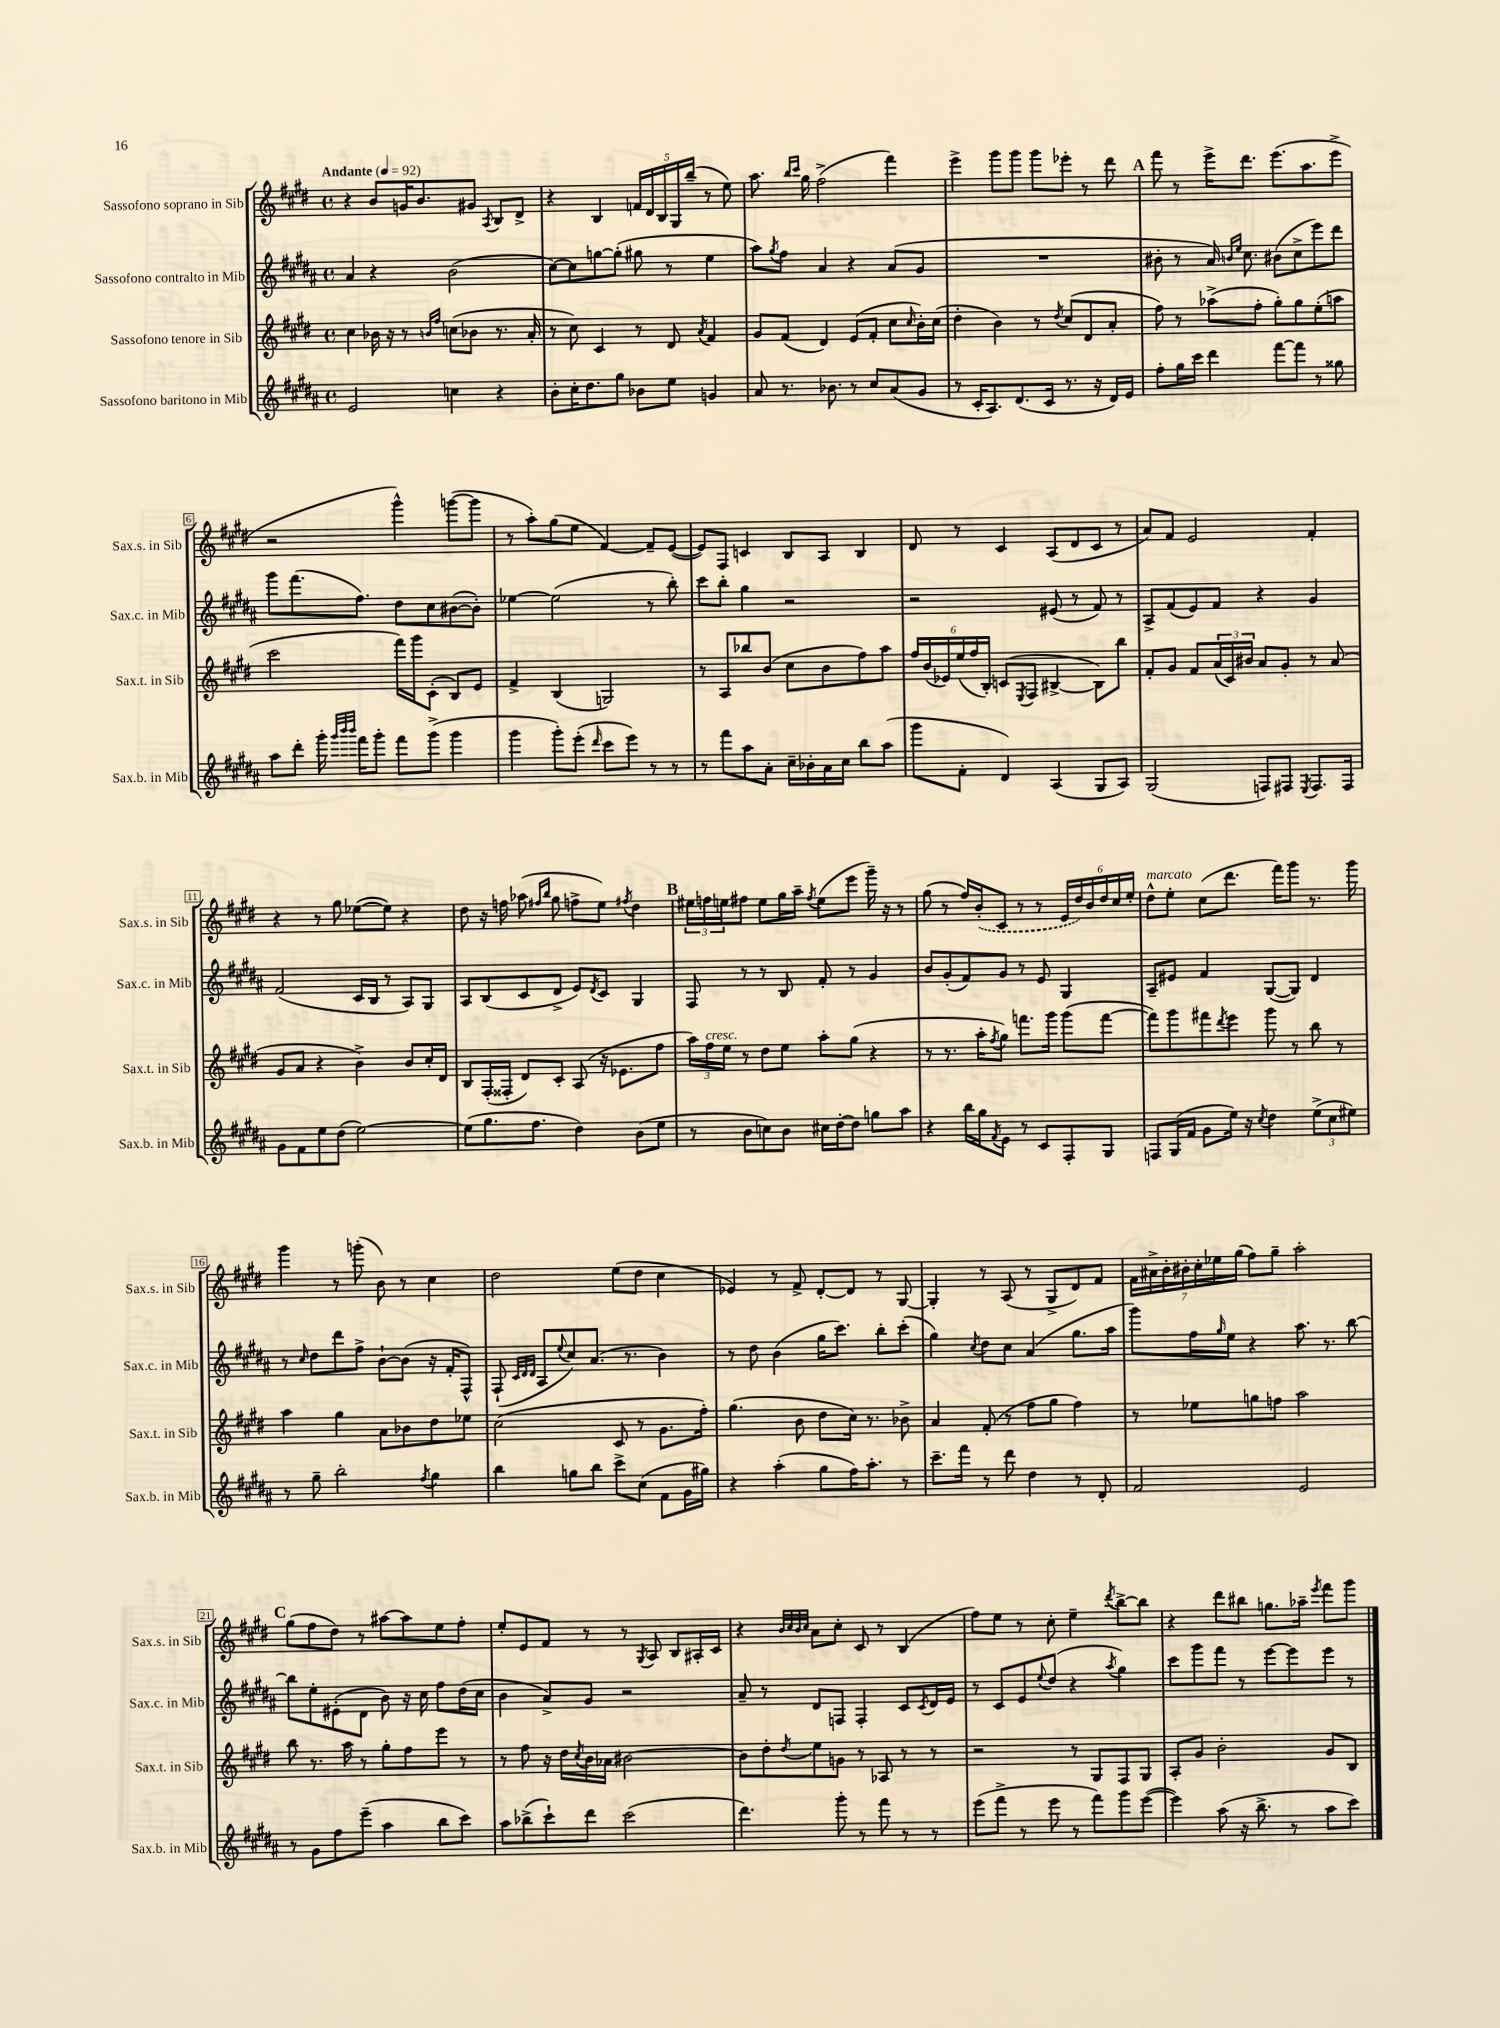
<<
\new StaffGroup <<
\new Staff = "s0" \with { instrumentName = "Sassofono soprano in Sib" shortInstrumentName = "Sax.s. in Sib" } {
    \clef treble \key e \major \defaultTimeSignature \time 4/4 \tempo "Andante" 4 = 92
    r4 b'8 g'16 b'8. gis'8 \acciaccatura { a8 } b8 dis'8-> |
    r4 b4 \tuplet 5/4 { f'16 dis'16 b16 gis16 b''16--( } r8 e''8) |
    a''8. \grace { b''16 cis'''16 } gis''16 fis''2->( fis'''4) |
    e'''4-> gis'''8 gis'''8 gis'''8 ees'''8-. r8 dis'''8 |
    \mark \markup { \bold "A" } fis'''8 r8 e'''16-> dis'''8. e'''8.( a''8. e'''8-> |
    r2 gis'''4-^) g'''8~( g'''8 |
    r8 a''8-.) gis''8( e''8 fis'4~) fis'8-- e'8~( |
    e'8) fis8 c'4 b8 a8 b4 |
    dis'8 r8 cis'4 a8( dis'8 cis'8 r8 |
    a'8) fis'8 e'2 fis'4-. |
    r4 r8 gis''8 ees''8~( ees''8) r4 |
    dis''8 r16 f''16 aes''8( \grace { fis''16 b''16 } gis''8 f''8-> e''8) \acciaccatura { fis''8 } dis''4 |
    \mark \markup { \bold "B" } \tuplet 3/2 { eis''16 f''16 e''16 } fis''8 e''8 gis''16 a''16-- \acciaccatura { fis''8 } e''8( e'''8 gis'''16--) r16 r8 |
    gis''8( r8 fis''16) \once \slurDashed b'16-.( cis'8 r8 r8 \tuplet 6/4 { e'16 dis''16) b'16 dis''16 cis''16 e''16-. } |
    dis''8-^^\markup { \italic "marcato" } e''8-. cis''8( dis'''8. fis'''16) gis'''8 r8. gis'''16 |
    gis'''4 r8 g'''8-.( b'8) r8 cis''4 |
    dis''2 e''8( dis''8 cis''4 |
    ees'4) r8 fis'8-> dis'8~-. dis'8 r8 gis8~ |
    gis4-. r8 a8( r8 gis8-> dis'8) fis'8 |
    \tuplet 7/4 { fis'16 ais'16-> b'16-. bis'16-. cis''16-. ees''16 gis''16( } fis''8) gis''8-- a''2-. |
    \mark \markup { \bold "C" } gis''8( fis''8 dis''8) r8 ais''8~ ais''8 e''8 fis''8-. |
    e''8-. e'8 fis'8 r8 r8 \acciaccatura { gis8 } a8 b8 ais16-. cis'16 |
    r4 \grace { b'32 cis''32 b'32 cis''32 } a'8 cis''8-. cis'8 r8 b4( |
    fis''8) e''8 r8 cis''8-. e''4-- \acciaccatura { dis'''8 } b''8~-> b''8 |
    r4 dis'''8 bis''8 g''8. aes''16-- \acciaccatura { e'''8 } fis'''8 gis'''8 \bar "|." |
}
\new Staff = "s1" \with { instrumentName = "Sassofono contralto in Mib" shortInstrumentName = "Sax.c. in Mib" } {
    \clef treble \key b \major \defaultTimeSignature \time 4/4
    ais'4 r4 b'2( |
    cis''8~) cis''8 g''8~ g''8-.( gis''8 r8 e''4 |
    ais''8) \acciaccatura { gis''8 } fis''8 ais'4 r4 ais'8( gis'8 |
    R1 |
    \mark \markup { \bold "A" } bis'8-. r8 ais'16) \grace { b'16 e''16 } cis''8. bis'8( cis''8-> e'''8) dis'''8 |
    gis'''8 fis'''8.( fis''8.) dis''8 cis''8 bis'8~( bis'8-.) |
    ees''4~ ees''2( r8 b''8-.) |
    cis'''8 b''8-. gis''4 r2 |
    r2 eis'8( r8 fis'8) r8 |
    ais8-> fis'8( e'8) fis'8 r4 gis'4 |
    fis'2( cis'16 b16 r8 ais8) gis8 |
    ais8 b8( cis'8 dis'8-> e'8) \acciaccatura { dis'8 } cis'8 gis4 |
    \mark \markup { \bold "B" } fis8 r8 r8 b8 fis'8-. r8 gis'4 |
    b'8 gis'8-.( fis'8) gis'8 r8 e'8 gis4 |
    ais8-- eis'8 fis'4 gis8~( gis8) dis'4 |
    r8 \grace { cis''16 } dis''8 dis'''8 fis''8-> b'8~-! b'8( r16 fis'16-. fis8-^) |
    fis8-!( \grace { cis'32 dis'32 dis'32 } ais8 \appoggiatura { e''8 } cis''8) ais'8.( r8. b'4) |
    r8 dis''8 b'4( gis''16 cis'''8.) b''8-. cis'''8-.( |
    gis''4) \acciaccatura { cis''8 } dis''8 cis''8 ais'4( gis''8. ais''16 |
    gis'''8) fis''16 \grace { gis''16 } e''16 r4 ais''8. r8. b''8~ |
    \mark \markup { \bold "C" } b''8 e''8-. eis'8-.( dis'8 b'8) r16 cis''16 fis''8 dis''16( cis''16 |
    b'4 ais'8->) gis'8 r2 |
    ais'8-- r8 dis'8 f8 f4-. cis'8 \acciaccatura { cis'8 } dis'16 e'16 |
    r8 cis'8 e'8 \appoggiatura { e''8 } dis''8( r4 \acciaccatura { ais''8 } gis''4) |
    cis'''8 gis'''8 fis'''8 r8 e'''8~ e'''8 e'''8 r8 \bar "|." |
}
\new Staff = "s2" \with { instrumentName = "Sassofono tenore in Sib" shortInstrumentName = "Sax.t. in Sib" } {
    \clef treble \key e \major \defaultTimeSignature \time 4/4
    cis''4 bes'16 r16 r8 \grace { b'16 fis''16 } c''8( bes'8 r8. a'16-. |
    r8 cis''8) cis'4 r8 dis'8 \acciaccatura { a'8 } fis'4 |
    gis'8 fis'8( dis'4) e'8( fis'8-. cis''8 \grace { cis''16 } b'16-.) cis''16( |
    dis''4-. b'4) r8 \acciaccatura { dis''8 } cis''8( dis'8 a'8-. |
    \mark \markup { \bold "A" } fis''8) r8 aes''8->( fis''8-. gis''8-.) gis''8 e''8-.( a''8 |
    cis'''2 fis'''16) gis'''16 cis'8-.( b8) e'8 |
    fis'4-> b4( g2) |
    r8 a8 bes''8 b'8( cis''8 b'8 fis''8) a''8 |
    \tuplet 6/4 { fis''16 b'16( ees'16) e''16( fis''16 b16-.) } c'8( \acciaccatura { e8 } fis8 bis4~-> bis8) b''8 |
    fis'8-. gis'8 fis'8 \tuplet 3/2 { a'16( cis'16) bis'16 } a'8 gis'8-. r8 a'8( |
    gis'8 a'8 r4 b'4->) b'8 cis''16-. dis'16 |
    b8 fis16-.( fisis16-. dis'8) cis'8-. a8( r16 ees'8. fis''8 |
    \mark \markup { \bold "B" } \tuplet 3/2 { a''16) fis''16^\markup { \italic "cresc." } e''16 } r8 dis''8 e''8 a''8-. gis''8( r4 |
    r8 r8. a''16-. \acciaccatura { fis''8 } gis''8) f'''8. gis'''16 gis'''8( f'''8~ |
    f'''8) gis'''8 fis'''8 \acciaccatura { dis'''8 } e'''8 gis'''8 r8 b''8 r8 |
    a''4 gis''4 a'8 bes'8 dis''8 ees''8 |
    cis''2( cis'8 r8 gis'8. fis''16-.) |
    gis''4.( b'8 dis''8 cis''16) r8. bes'8-> |
    a'4 fis'8-.( r8 fis''8 gis''8 fis''4) |
    r8 ees''8 g''8 f''8 a''2 |
    \mark \markup { \bold "C" } b''8 r8. a''16 r8 gis''8-. fis''8 e'''8 r8 |
    r8 fis''8 r16 dis''16 \acciaccatura { cis''8 } b'16 aes'16 bis'2~ |
    bis'8 dis''8-. \acciaccatura { dis''8 } e''8 g'8 r8 aes8 r8 r8 |
    r2 r8 gis8 fis8 gis8 |
    a8-. gis'8 b'2-. gis'8 b8 \bar "|." |
}
\new Staff = "s3" \with { instrumentName = "Sassofono baritono in Mib" shortInstrumentName = "Sax.b. in Mib" } {
    \clef treble \key b \major \defaultTimeSignature \time 4/4
    e'2 c''4 r4 |
    b'8-. cis''16-. dis''8. gis''8 bes'8 e''8 g'4 |
    ais'8 r8. bes'8. r8 cis''8 ais'8( gis'8 |
    r8 cis'16-. ais8.) dis'8.( cis'16 r8. r16 dis'16) e'16 |
    \mark \markup { \bold "A" } fis''8-. gis''16 cis'''16 dis'''4 fis'''8~ fis'''8 r8 gisis''8 |
    ais''8 dis'''8-. gis'''16-. \grace { gis'''32 b'''32 b'''32 } fis'''16 gis'''8-. fis'''8 gis'''8->( gis'''4 |
    gis'''4 gis'''8-.) e'''8-.( \grace { dis'''16 } cis'''8 e'''8) r8 r8 |
    r8 fis'''8 ais''8 ais'8-. cis''16-- bes'16-. ais'16 cis''16 b''8 ais''8( |
    gis'''8 fis'8-. dis'4) ais4( gis8 ais8) |
    gis2( f8) fis8 \acciaccatura { e8 } fis8. fis16 |
    gis'8 fis'8 e''8 dis''8( e''2~) |
    e''8( gis''8. fis''8. dis''4) b'8( e''8 |
    \mark \markup { \bold "B" } r8 b'8 c''8) b'8 cis''16 dis''16~-. dis''8 g''8 ais''8 |
    r4 b''16 gis''16 \acciaccatura { fis'8 } e'8 r8 cis'8 fis8-. gis8 |
    f8 gis16( fis'16 gis'8 e''16) r16 \acciaccatura { cis''8 } dis''4 \tuplet 3/2 { e''8->( cis''8 eis''8) } |
    r8 gis''8-- b''2-. \acciaccatura { fis''8 } gis''4 |
    b''4 g''8 b''8 cis'''8-> cis''8( fis'8 gis'16 gis''16) |
    r4 ais''4-.( gis''8 fis''16) ais''8.-. r8 |
    cis'''8.-- fis'''16 r8 dis'''8 dis''4 r8 dis'8-. |
    fis'2 e'2 |
    \mark \markup { \bold "C" } r8 gis'8 fis''8 e'''8--( ais''4 b''8 cis'''8) |
    ais''8 bes''8->( cis'''8-!) dis'''8 cis'''2( |
    dis'''4.) gis'''8-. r8 fis'''8 r8 r8 |
    e'''8( fis'''8-> r8 e'''8 r8 fis'''8) gis'''8 e'''8~( |
    e'''4) ais''8( r16 b''8.-> r8 ais''8 cis'''8) \bar "|." |
}
>>
>>
\layout { \context { \Score \override BarNumber.stencil = #(make-stencil-boxer 0.1 0.3 ly:text-interface::print) } }
